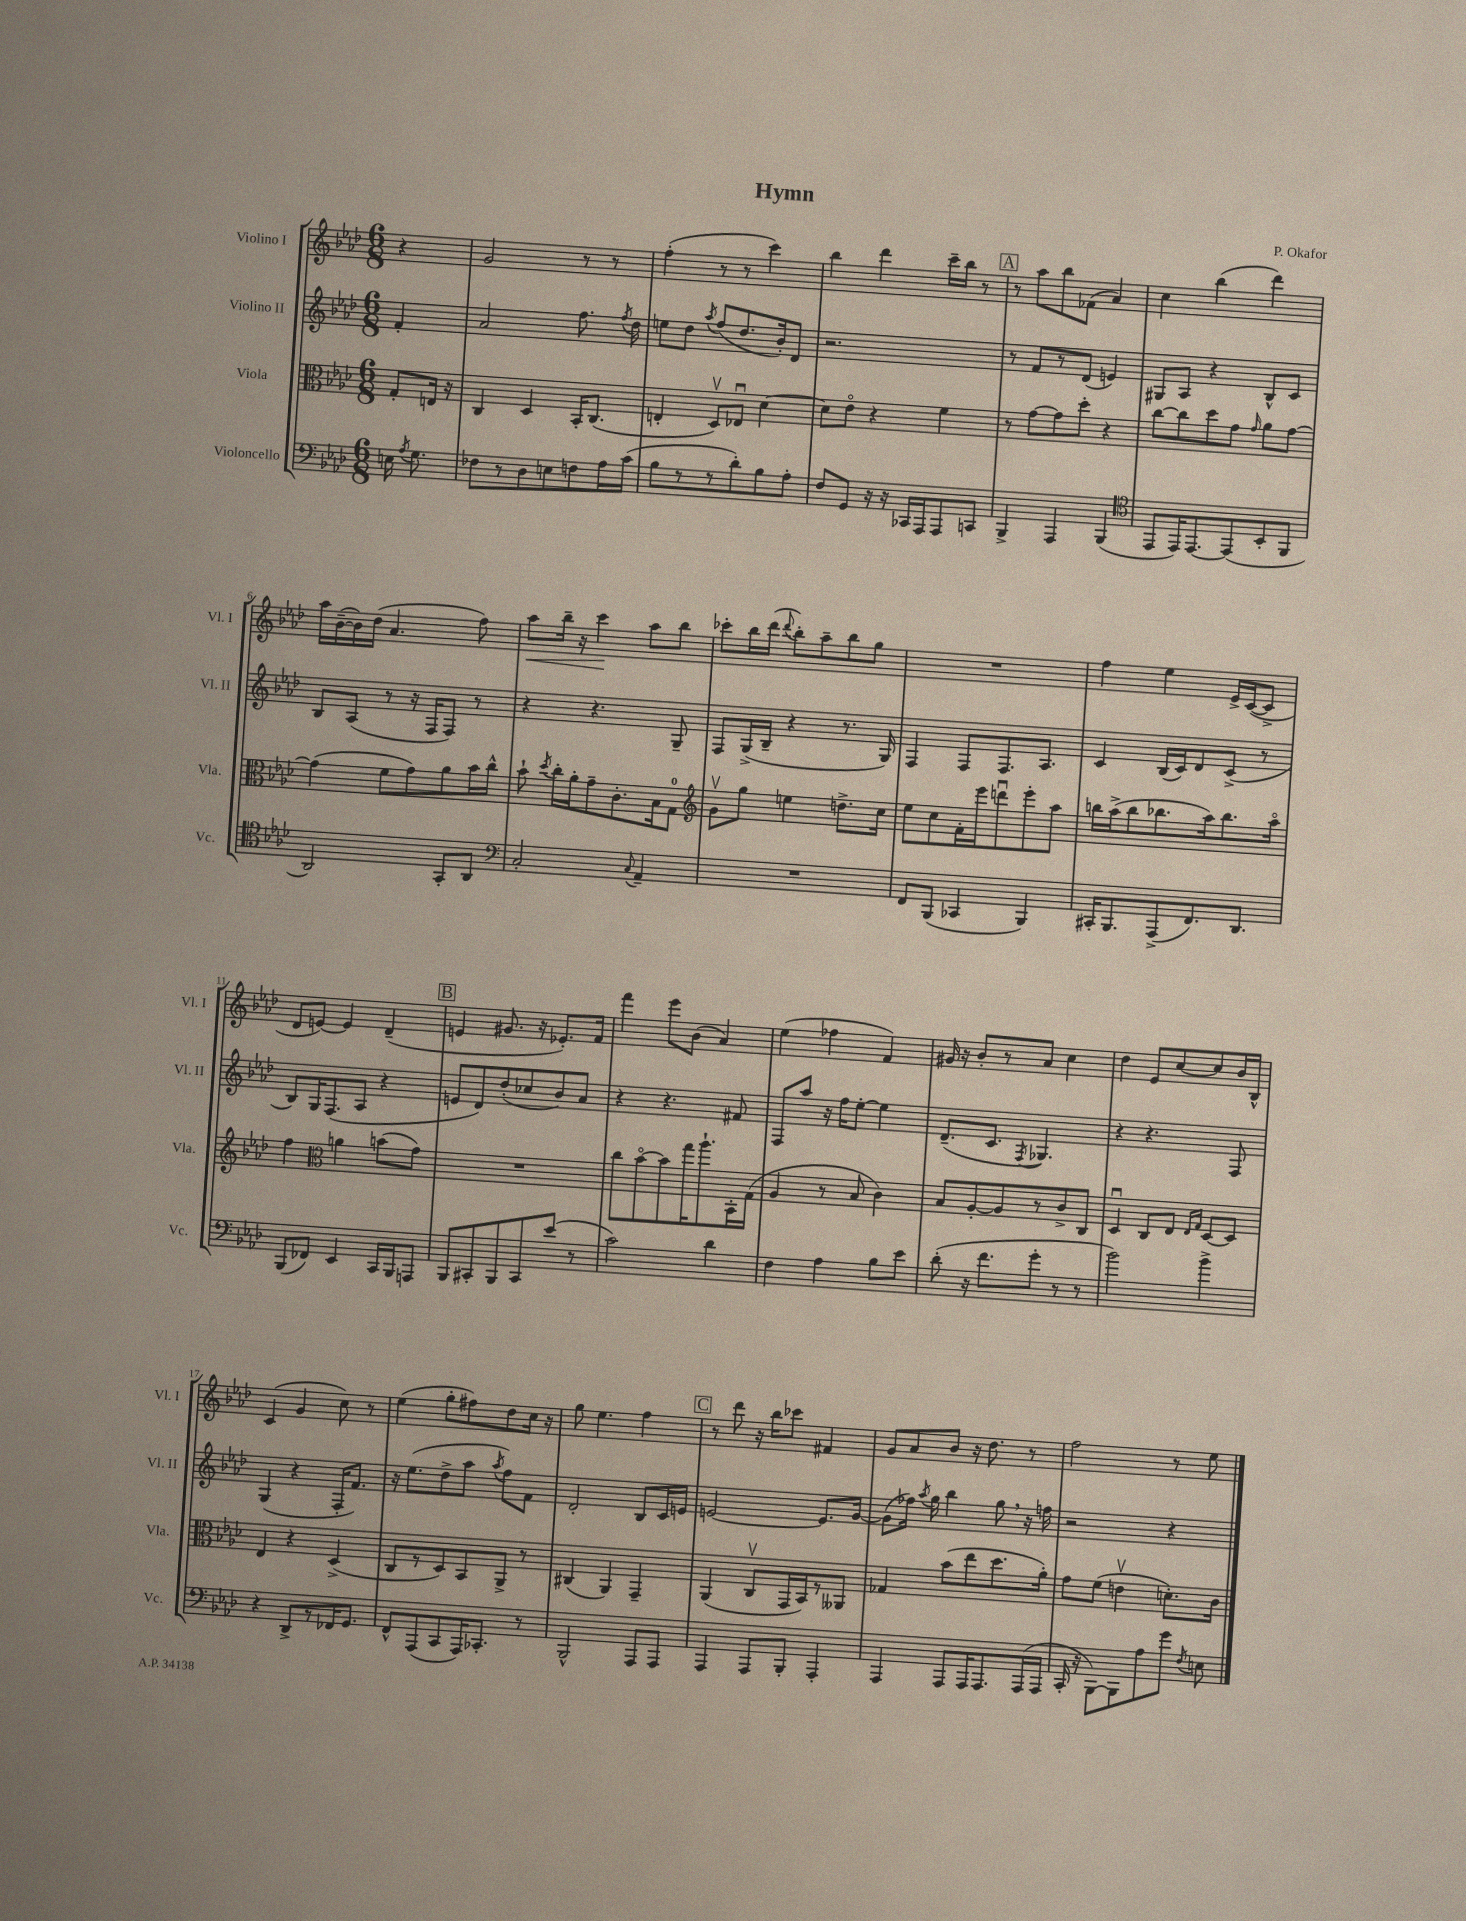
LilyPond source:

\header { title = "Hymn" composer = "P. Okafor" }
<<
\new StaffGroup <<
\new Staff = "s0" \with { instrumentName = "Violino I" shortInstrumentName = "Vl. I" } {
    \clef treble \key aes \major \numericTimeSignature \time 6/8 \partial 4
    \autoBeamOff r4 |
    g'2 r8 r8 |
    f''4-.( r8 r8 c'''4) |
    bes''4 des'''4 c'''16[-- bes''16] r8 |
    \mark \markup { \box "A" } r8 aes''8[ bes''8 fes'8]( aes'4) |
    c''4 bes''4( des'''4) |
    aes''16[ bes'16~--( bes'16) des''16]( aes'4. f''8) |
    aes''8[\< bes''16]-- r16 c'''4\! aes''8[ bes''8] |
    ces'''8[-. bes''16 des'''16]( \appoggiatura { des'''8 } bes''8[-.) aes''8-- bes''8 g''8] |
    R2. |
    f''4 ees''4 ees'16[-> c'16~( c'8]-> |
    des'8[ e'8]~) e'4 des'4--( |
    \mark \markup { \box "B" } e'4 gis'8. r16 ees'8.[-.) f'16] |
    f'''4 ees'''8[ bes'8]( aes'4) |
    ees''4( fes''4 f'4) |
    gis'16 r16 bes'8[-. r8 aes'8] c''4 |
    des''4 ees'8[ c''8~ c''8 bes'16 bes16]-^ |
    c'4( g'4 c''8) r8 |
    ees''4( g''8[-. fis''8) des''8 c''16] r16 |
    g''8 ees''4. f''4 |
    \mark \markup { \box "C" } r8 des'''8 r16 bes''16[ ces'''8] fis'4 |
    g'8[ aes'8 bes'8] r16 des''8. r8 |
    f''2 r8 ees''8 \bar "|." |
}
\new Staff = "s1" \with { instrumentName = "Violino II" shortInstrumentName = "Vl. II" } {
    \clef treble \key aes \major \numericTimeSignature \time 6/8 \partial 4
    \autoBeamOff f'4-. |
    aes'2 f''8. \acciaccatura { f''8 } des''16 |
    e''8[ des''8] \acciaccatura { aes''8 } f''8[( des''8. bes'16-.) des'8] |
    r2. |
    \mark \markup { \box "A" } r8 f'8[ r8 des'8]( e'4) |
    gis8[ aes8] r4 bes8[-^ c'8] |
    bes8[ aes8]( r8 r16 f16[ f8]) r8 |
    r4 r4. g8-- |
    f8[ g16->( bes16]-- r4 r8. g16) |
    f4 f8[ f8. aes8.] |
    c'4 bes16[( c'16) des'8 c'8]->( r8 |
    bes8[) g16 f8.( aes8] r4 |
    \mark \markup { \box "B" } e'8[ des'8) des''8-.( ces''8 bes'8) aes'8] |
    r4 r4. fis'8 |
    f8[ aes''8] r16 f''16[ ees''8]~-. ees''4 |
    des'8.[--( c'8.] \acciaccatura { f8 } ges4.) |
    r4 r4. f8 |
    g4( r4 f16[-. f'8.]) |
    r16 ees''8.[( des''8-> aes''8] \acciaccatura { aes''8 } f''8[) f'8] |
    des'2-. bes8[ c'16 e'16] |
    \mark \markup { \box "C" } e'2~ e'8.[ g'16]~ |
    g'8[( fes''16]) \acciaccatura { aes''8 } g''16 bes''4 g''8 \breathe r16 f''16 |
    r2 r4 \bar "|." |
}
\new Staff = "s2" \with { instrumentName = "Viola" shortInstrumentName = "Vla." } {
    \clef alto \key aes \major \numericTimeSignature \time 6/8 \partial 4
    \autoBeamOff g8[-. e16] r16 |
    c4 des4 bes,16[-. c8.]( |
    e4-. des8[\upbow) ees8]\downbow des'4~ |
    des'8[ ees'8]\flageolet r4 f'4 |
    \mark \markup { \box "A" } r8 g'8[~ g'8 des''8]-. r4 |
    c''8[~ c''8 des''8 g'8] \grace { g'16 } aes'8[ g'8]~ |
    g'4( f'8[ g'8) aes'8 bes'16 c''16]-^ |
    bes'8-! \acciaccatura { des''8 } c''16[-. aes'16-. g'8-- c'8.-. bes16 g8]-0 |
    \clef treble g'8[\upbow g''8] e''4 d''8.[-> c''16] |
    ees''8[ c''8 f'16-. ees'''16 d'''8\downbow ees'''8-. aes''8] |
    b''16[ aes''16->( b''8 bes''8. aes''16) bes''8. aes''16]\flageolet |
    f''4 \clef alto a'4 b'8[( g'8]) |
    \mark \markup { \box "B" } R2. |
    c''8[ bes'8~\flageolet bes'8 g''16 aes''8.-! bes,16-. g16]( |
    aes4 r8 bes8 c'4) |
    bes8[ aes8~-. aes8 r8 c'8-> c8] |
    des4\downbow c8[ ees8] \grace { ees16[ g16] } des8[~ des8] |
    ees4 r4 des4->( |
    c8[ r8 des8) bes,8 aes,8]-> r8 |
    cis4( aes,4) g,4-- |
    \mark \markup { \box "C" } aes,4( c8[\upbow g,16 bes,16) r8 aeses,8] |
    ges4 bes'8[( ees''8 des''8. aes'16]-.) |
    g'8[ f'8]( e'4\upbow d'8.[-.) c'16] \bar "|." |
}
\new Staff = "s3" \with { instrumentName = "Violoncello" shortInstrumentName = "Vc." } {
    \clef bass \key aes \major \numericTimeSignature \time 6/8 \partial 4
    \autoBeamOff e16 \acciaccatura { aes8 } g8. |
    fes8[ r8 des8 e8 f8 aes16 c'16]( |
    bes8[ r8 r8 des'8-.) bes8 aes8]-. |
    f8[ g,8] r16 r16 ces,16[ aes,,16 aes,,8 c,8] |
    \mark \markup { \box "A" } bes,,4-> aes,,4 bes,,4( |
    \clef tenor ees,8[ ees,16) ees,8.~ ees,8( bes,8-. f,8] |
    aes,2) g,8[-. aes,8] |
    \clef bass c2-. \appoggiatura { c8 } aes,4-- |
    R2. |
    f,8[ bes,,8]( ces,4 bes,,4) |
    cis,16[-. bes,,8. aes,,8->( f,8.) des,8.] |
    bes,,8[( fes,8]) ees,4 c,16[ bes,,16 a,,8] |
    \mark \markup { \box "B" } bes,,8[ cis,8-. bes,,8 cis,8 ees'8]( r8 |
    c'2) des'4 |
    f4 aes4 bes8[ ees'8] |
    des'8-.( r16 f'8.[ g'8]-. r8 r8 |
    bes'2) bes'4-> |
    r4 des,8[-> r8 fes,16 g,8.] |
    f,8[-^ aes,,8( c,8 aes,,16) ces,8.]-. r8 |
    bes,,2-^ aes,,8[ aes,,8] |
    \mark \markup { \box "C" } aes,,4 aes,,8[ bes,,8]-. aes,,4-. |
    aes,,4 aes,,8[ aes,,16 aes,,8. aes,,16( aes,,16] |
    c,16-. r16 bes,,8[~) bes,,8 aes8 g'8] \acciaccatura { f8 } e8 \bar "|." |
}
>>
>>
